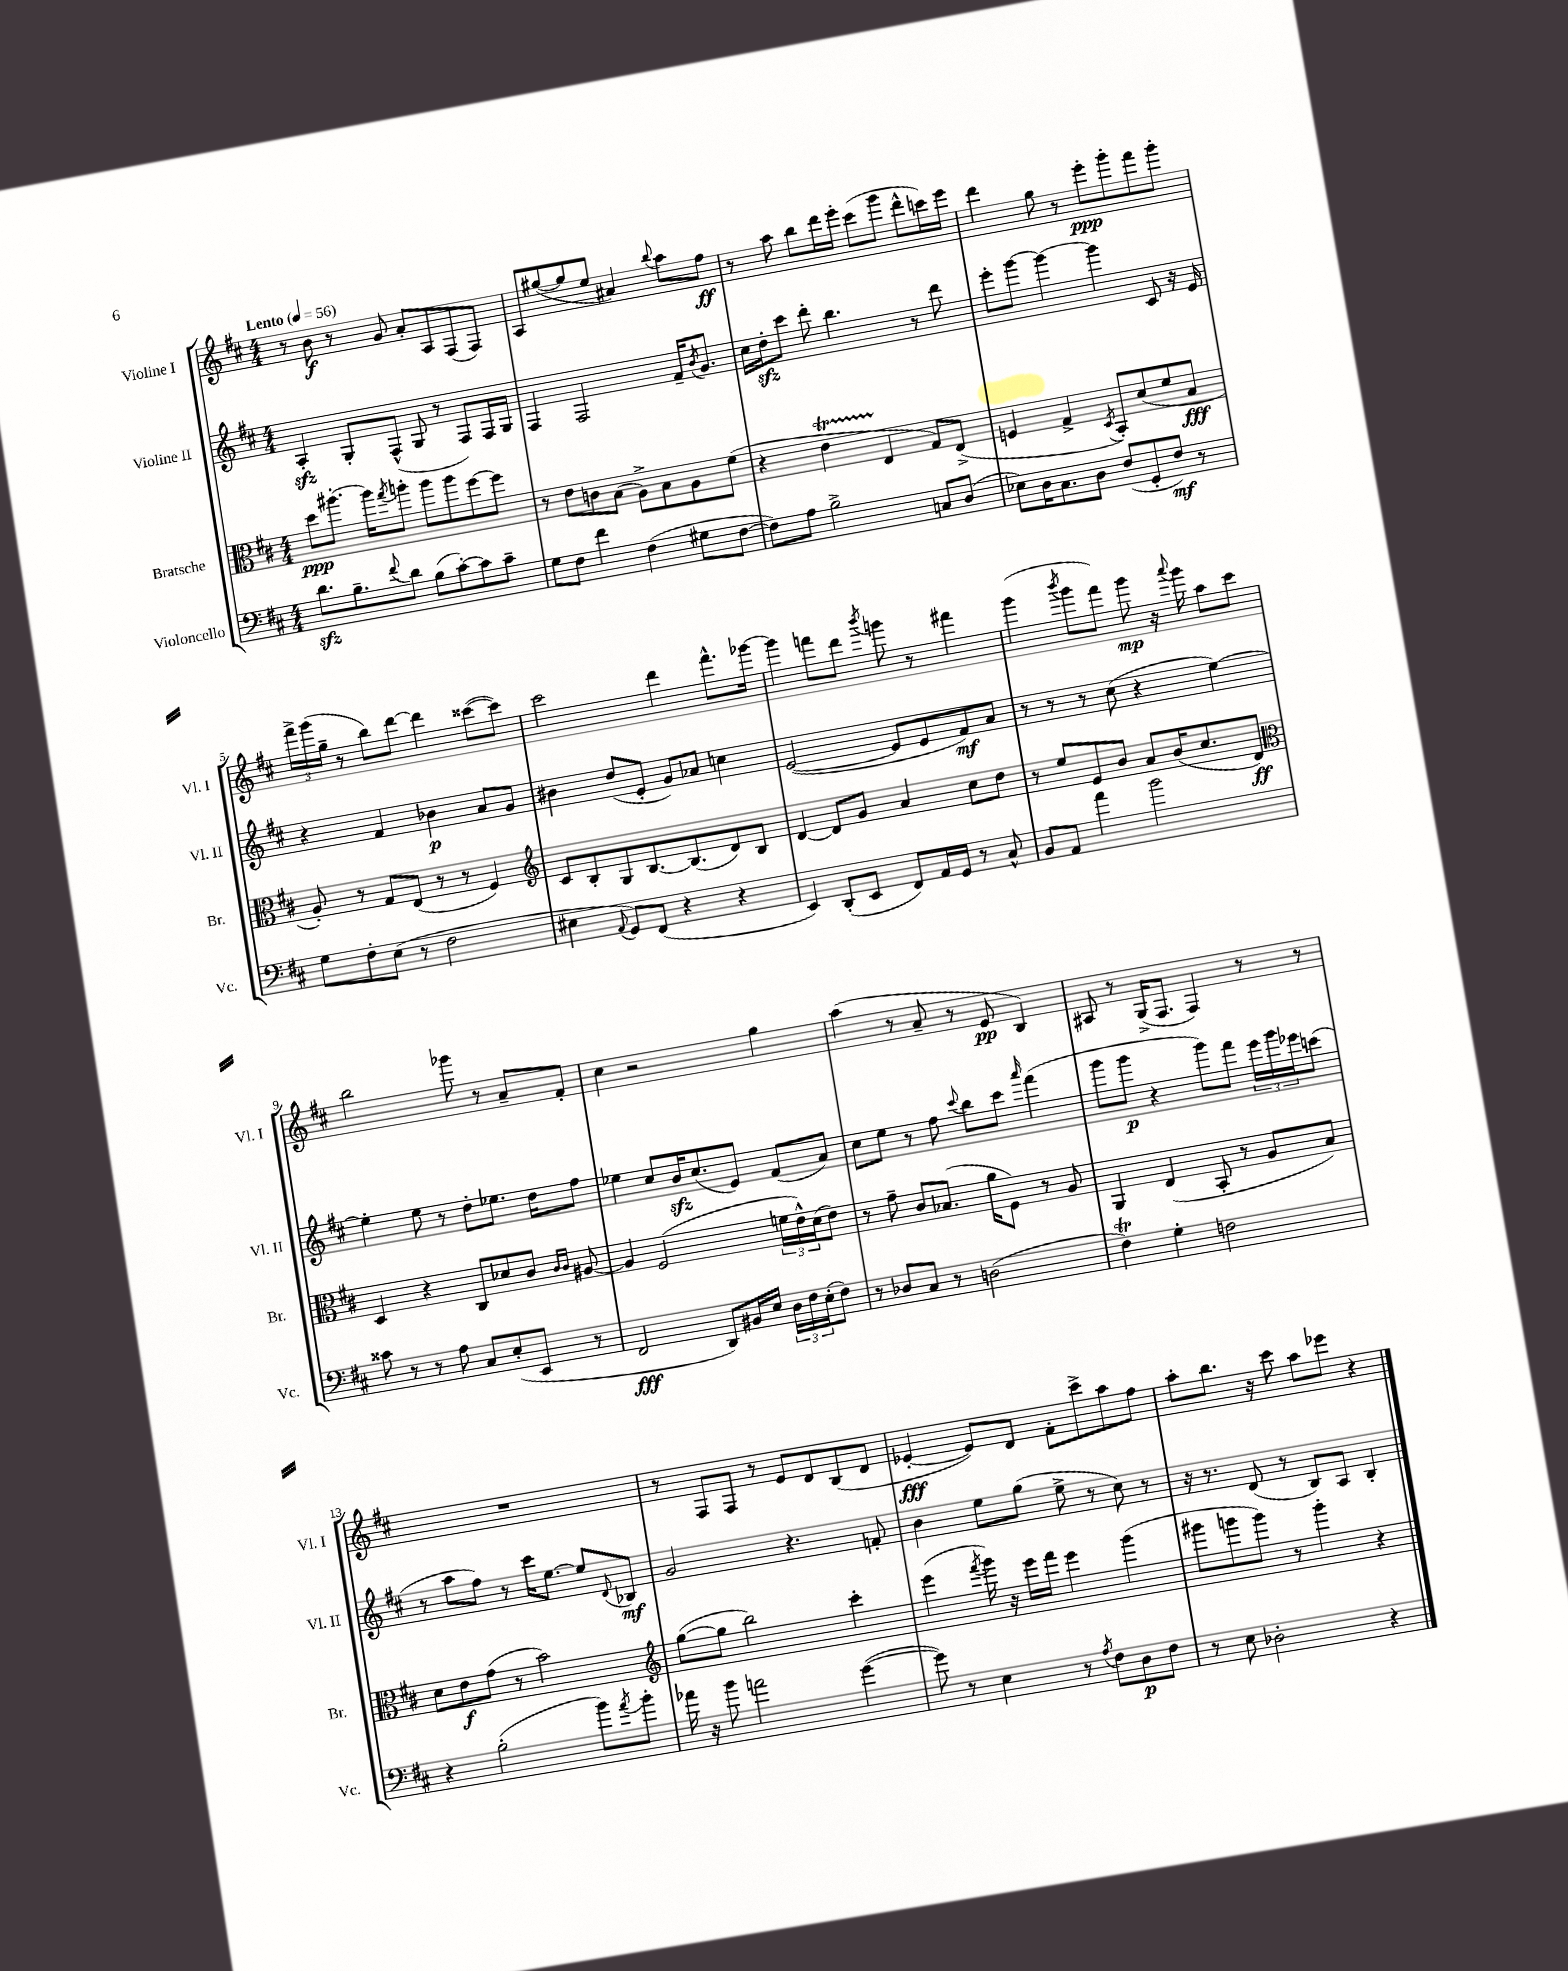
<<
\new StaffGroup <<
\new Staff = "s0" \with { instrumentName = "Violine I" shortInstrumentName = "Vl. I" } {
    \clef treble \key d \major \numericTimeSignature \time 4/4 \tempo "Lento" 4 = 56
    r8 b'8\f r8 g'8 a'8-. a8 fis8( fis8) |
    a8 gis''8~( gis''8 e''8 ais'4) \appoggiatura { b''8 } a''8 fis''8\ff |
    r8 a''8 b''8 d'''16 e'''16-. cis'''8( g'''8 d'''8-^ c'''16) e'''16 |
    d'''4 g''8 r8 e'''8-.\ppp g'''8-. fis'''8 g'''8-. |
    \tuplet 3/2 { fis'''16-> g'''16( g''16-- } r8 b''8) d'''8~ d'''4 cisis'''8~( cisis'''8) |
    cis'''2 d'''4 fis'''8.-^ ges'''16~ |
    ges'''4 f'''8 d'''8 \acciaccatura { b'''8 } g'''8 r8 fis'''4 |
    g'''4( \acciaccatura { b'''8 } g'''8 fis'''8) g'''8\mp r16 \appoggiatura { a'''8 } g'''16 a''8 cis'''8 |
    b''2 ges'''8 r8 a'8-- fis'8-. |
    cis''4 r2 g''4 |
    a''4( r8 a'8-- r8 e'8\pp b4) |
    ais8 r8 g16->( fis8. fis4) r8 r8 |
    R1 |
    r8 fis8 fis8 r8 e'8 d'8 b8( d'8 |
    ees'4~-.\fff ees'8) d'8 fis'8-. cis'''8-> a''8 fis''8 |
    a''8-. b''8. r16 cis'''8 a''8 ees'''8 r4 \bar "|." |
}
\new Staff = "s1" \with { instrumentName = "Violine II" shortInstrumentName = "Vl. II" } {
    \clef treble \key d \major \numericTimeSignature \time 4/4
    a4-.\sfz g8-. fis8-^( g8 r8 fis8) fis16 g16 |
    fis4 fis2 fis'16-- \acciaccatura { b'8 } g'8. |
    cis''16 d''16-.\sfz cis'''8 d'''8-. b''4. r8 d'''8 |
    e'''8-. g'''8~ g'''4~ g'''4 cis'8 r16 e'16 |
    r4 fis'4 bes'4\p a'8 g'8 |
    bis'4 d''8( e'8-. g'8) aes'8 c''4 |
    e'2~( e'8 e'8 fis'8\mf) a'8 |
    r8 r8 r8 cis''8( r4 e''4~) |
    e''4-. e''8 r8 d''8-. ees''8. d''16 fis''8 |
    ees''4 cis''8 b'16\sfz cis''8.( e'8) fis'8( a'8) |
    cis''8 e''8 r8 fis''8 \appoggiatura { cis'''8 } b''8 cis'''8 \grace { a'''16 } fis'''4( |
    g'''8 g'''8\p r4 g'''8) fis'''8 \tuplet 3/2 { e'''16 g'''16 ees'''16 } c'''8( |
    r8 a''8 fis''8) r8 cis'''16 e''8.~ e''8 \appoggiatura { d'8 } bes8\mf |
    g'2 r4. f'8-. |
    b'4 e''8 g''8( e''8-> r8 cis''8) r8 |
    r16 r8. d'8( r8 b8) a8 b4-. \bar "|." |
}
\new Staff = "s2" \with { instrumentName = "Bratsche" shortInstrumentName = "Br." } {
    \clef alto \key d \major \numericTimeSignature \time 4/4
    d''8\ppp ais''8.~-. ais''16 \acciaccatura { g''8 } a''8-. a''8 a''8 fis''8~ fis''8 |
    r8 e'8 c'8 b8( a8->) b8 a8 fis'8( |
    r4 e'4\startTrillSpan e4\stopTrillSpan g8) e8->( |
    f4 g4-> \acciaccatura { d8 } b,8-.) d'8( fis'8 b8\fff |
    a8-.) r8 g8 e8( r8 r8 fis4) |
    \clef treble cis'8 b8-. g8 b8.~ b8.( d'8) b8 |
    d'4~ d'8 g'8 a'4 cis''8 d''8 |
    r8 e''8 e'8 b'8 a'8 b'16( cis''8. d'8\ff) |
    \clef alto d4 r4 cis8 des'8 cis'8 \grace { cis'16 cis'16 } ais8~ |
    ais4 fis2( \tuplet 3/2 { f'16 e'16-^) d'16( } e'8) |
    r8 g'8-- cis'8 bes8.( a'16 fis8) r8 a8 |
    a,4 e4( b,8-. r8 a8 b8) |
    d'8 e'8\f g'8( r8 b'2) |
    \clef treble g''8~( g''8 b''2) cis'''4-. |
    e'''4( \acciaccatura { fis'''8 } g'''16) r16 e'''16 fis'''16 e'''4 g'''4( |
    gis'''8 g'''8 g'''8) r8 g'''4-. r4 \bar "|." |
}
\new Staff = "s3" \with { instrumentName = "Violoncello" shortInstrumentName = "Vc." } {
    \clef bass \key d \major \numericTimeSignature \time 4/4
    d'8.\sfz b8.-- \appoggiatura { fis'8 } d'8 b8( cis'8~-.) cis'8 cis'8-- |
    g8 fis8 fis'4 fis4( gis8 fis8~ |
    fis8) a8 b2-> c8 d8( |
    ees8) d16 cis8. d8 fis8( g,8-. fis8\mf) r8 |
    g8 fis8-. e8( r8 fis2 |
    eis4 \appoggiatura { a,8 } g,8) fis,8( r4 r4 |
    e,4) d,8-.( e,8 fis,8) a,16 g,16 r8 cis8-^ |
    b,8 a,8 a'4 b'2 |
    cisis'8 r8 r8 a8 cis8 e8-.( e,8 r8 |
    fis,2\fff d,8) bis,16 e16 \tuplet 3/2 { d16 fis16 e16-.( } fis8) |
    r8 des8 cis8 r8 d2( |
    fis4\trill) g4-. f2 |
    r4 b2-.( b'8) \acciaccatura { a'8 } b'8-. |
    aes'16 r16 b'8 a'2 g'4~( |
    g'8) r8 e4 r8 \acciaccatura { a8 } fis8 d8\p fis8 |
    r8 e8 des2-. r4 \bar "|." |
}
>>
>>
